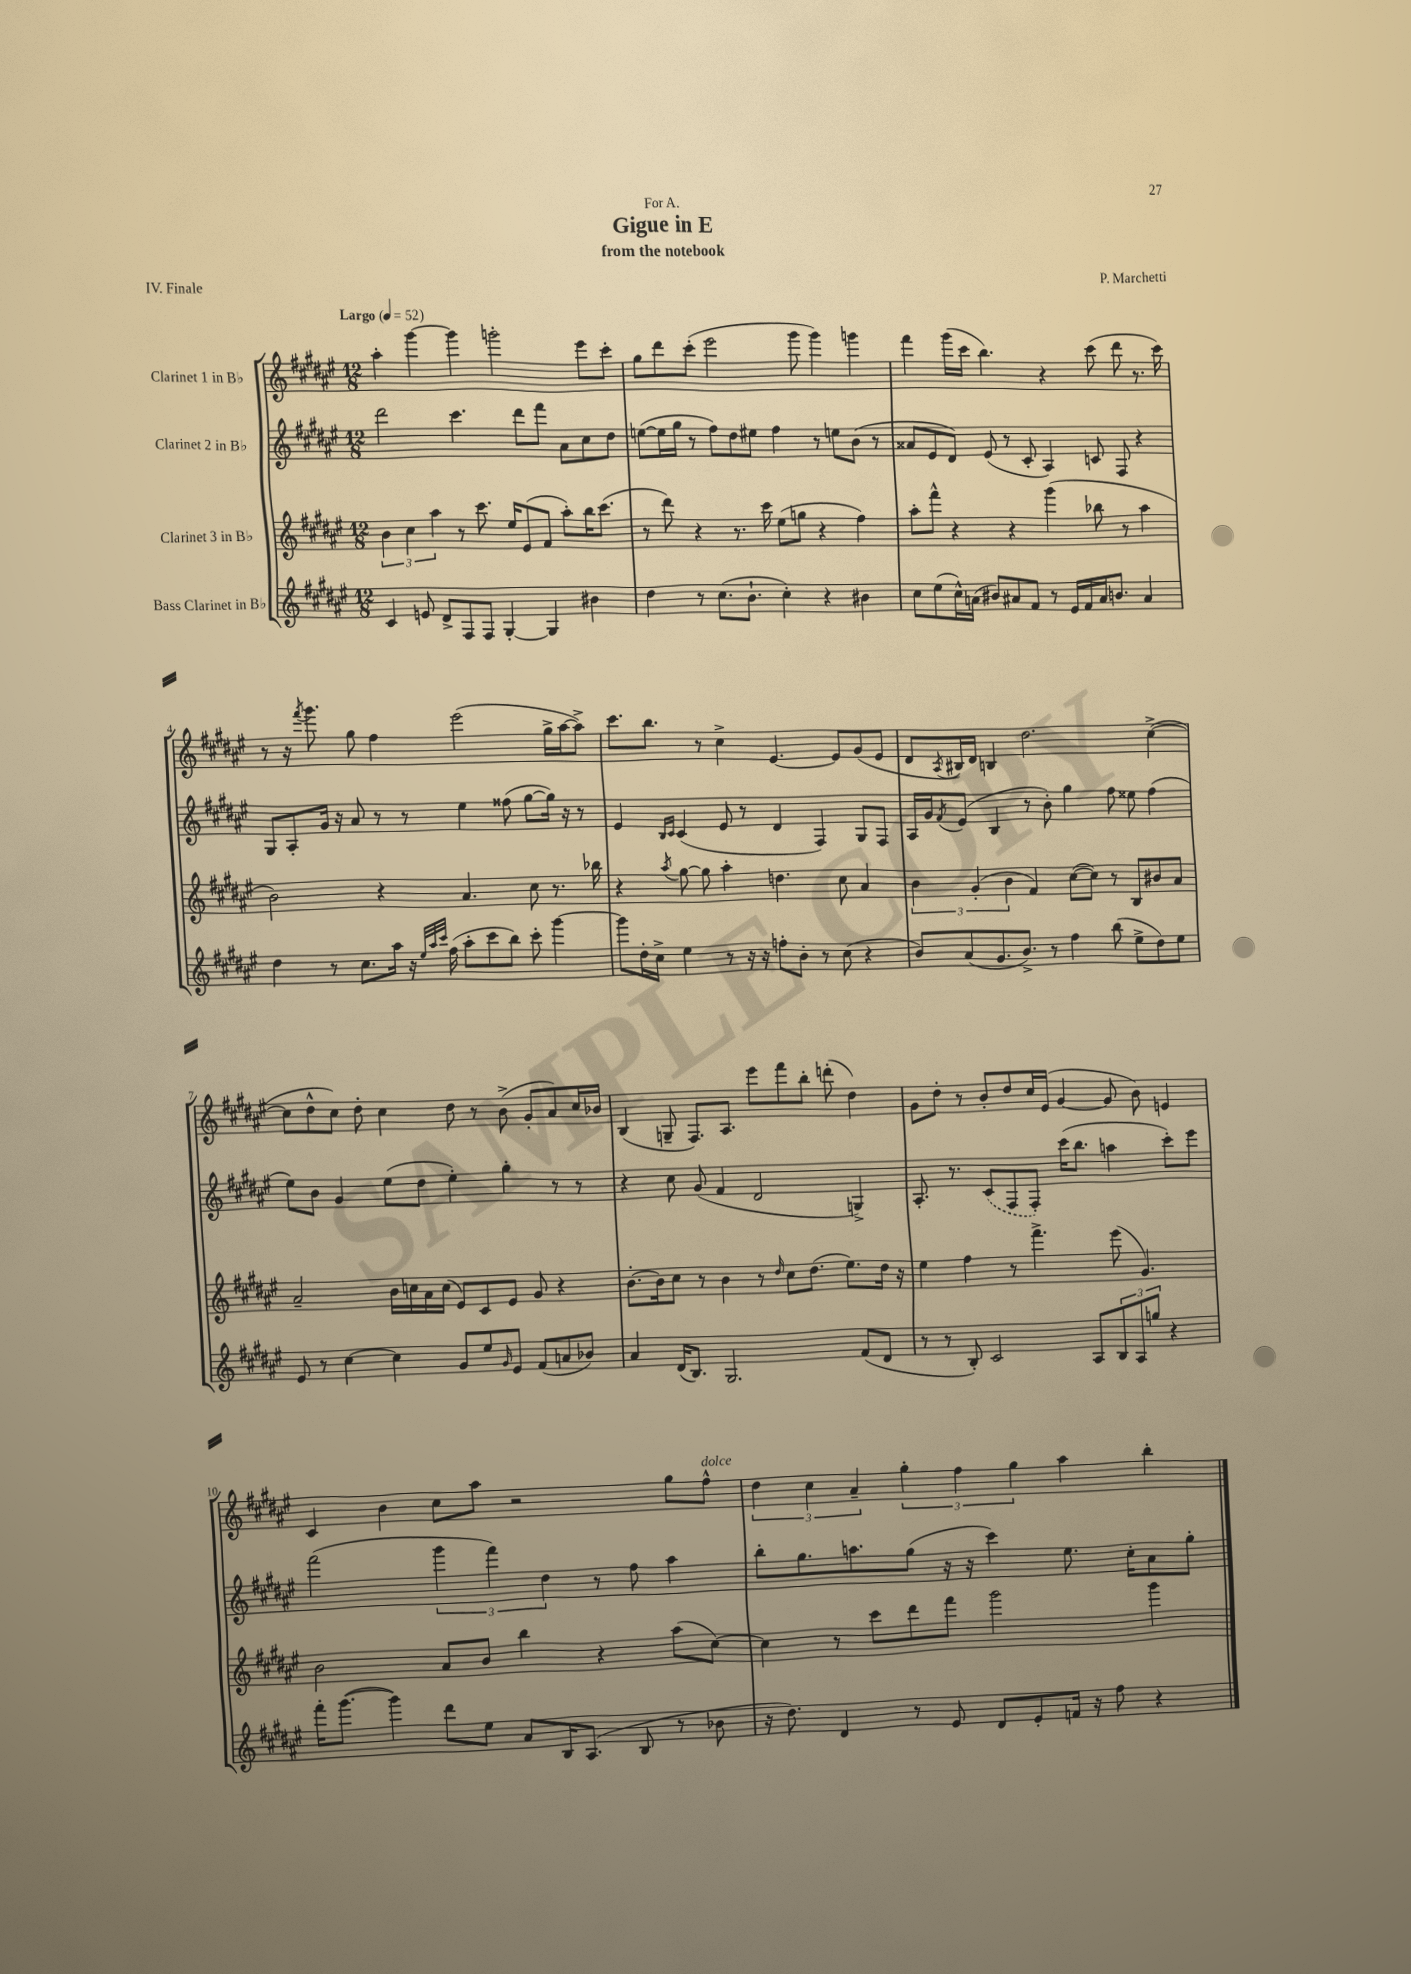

**kern	**kern	**kern	**kern
*staff4	*staff3	*staff2	*staff1
*clefG2	*clefG2	*clefG2	*clefG2
*k[f#c#g#d#a#e#]	*k[f#c#g#d#a#e#]	*k[f#c#g#d#a#e#]	*k[f#c#g#d#a#e#]
*M12/8	*M12/8	*M12/8	*M12/8
*MM52	*MM52	*MM52	*MM52
4c#/	6b\	2ddd#\	4aa#'\
.	6cc#\	.	.
8e/	.	.	[4ggg#\
.	6aa#\	.	.
8d#^/L	.	.	.
8F#/	8r	4.ccc#\	4ggg#\]
8F#/J	8.ccc#\	.	.
[4G#'/	.	.	2ggg'\
.	16ee#/LK	.	.
.	(8e#/	8ddd#\L	.
4G#/]	8f#/J	8fff#\J	.
.	8aa#'\L)	8a#\L	.
4b#\	16bb\K	8cc#\	8eee#\L
.	(8.ccc#\J	.	.
.	.	8dd#\J	8ccc#'\J
=	=	=	=
4dd#\	8r	([8ee\L	8gg#\L
.	8ddd#\)	16ee\]L	8ddd#\
.	.	16gg#\JJ	.
8r	4r	8r	(8ccc#'\J
(8.cc#\L	.	8ff#\L)	2eee#\
.	8.r	8dd#\	.
8.b`\J	.	.	.
.	.	8ee#\J	.
.	16ccc#\	.	.
4cc#'\)	(8ee#\L	4ff#\	.
.	8gg\J	.	8ggg#\
4r	4r	8r	4ggg#\)
.	.	8ee\L	.
4b#\	4ff#\)	(8b\J	4ggg\
.	.	8r	.
=	=	=	=
8cc#\L	8aa#'\L	8a##/L	4fff#\
(8ee#\	8fff#^^\J	8e#/	.
16cc#^^\L)	4r	8d#/J)	(16ggg#\LL
(16a\JJ	.	.	16ccc#\JJ
8b#/L)	.	(8e#/	4.bb\)
8a#/	4r	8r	.
8f#/J	.	8c#'/	.
8r	(4ggg#\	4A#/)	4r
16e#/LL	.	.	.
16f#/	.	.	.
16a#/J	8bb-\	8c/	(8ccc#\
8.b/J	.	.	.
.	8r	8F#/	8ddd#\
4a#/	4aa#\	4r	8.r
.	.	.	16ccc#\)
=	=	=	=
4dd#\	2b\)	8G#/L	8r
.	.	8A#'/	16r
.	.	.	8qfff#/
.	.	.	8.ggg#\
8r	.	16g#/Jk	.
.	.	16r	.
8.cc#\L	.	8a#/	8gg#\
.	4r	8r	4ff#\
16aa#\Jk	.	.	.
16r	.	8r	.
32qqee#/LLL	.	.	.
32qqaa#/	.	.	.
32qqccc#/JJJ	.	.	.
(16ff#\	.	.	.
8aa#'\L	4.a#/	4ee#\	(2eee#\
8ccc#\	.	.	.
8bb\J)	.	(8ff##\	.
8ccc#'\	8cc#\	[8gg#\L	.
[4ggg#\	8.r	16gg#\]Jk)	16gg#^\LL
.	.	16r	[16aa#\J
.	.	8r	8aa#^\]J)
.	16bb-\	.	.
=	=	=	=
8ggg#\]L	4r	4e#/	8.ccc#\L
16dd#'\L	.	.	.
16cc#^\JJ	.	.	8.bb\J
.	.	16qqB/LL	.
.	8qaa#/	16qqc#/JJ	.
4ee#\	[8gg#\	(4c#/	.
.	8gg#\]	.	8r
8r	4aa#'\	8e#/	4cc#^\
16r	.	8r	.
16r	.	.	.
8ff'\L	4.dd\	4d#/	[4.e#/
8b'\J	.	.	.
8r	.	4F#/)	.
(8cc#\	8cc#\	.	8e#/]L
4r	4a#/	8G#/L	(8g#/
.	.	8F#/J	8e#/J
=	=	=	=
8b/L)	6b\	16A#/LL	8d#/L
.	.	16g#/J	.
.	.	8qf#/	8qA#/
(8a#/	.	(8e#/J	16B#/L)
.	(6g#'/	.	.
.	.	.	16d#/JJ
8.g#/	.	4B/	4B/
.	6b\	.	.
8.b^/J)	.	.	.
.	4f#/)	8r	2.dd#\
8r	.	8b'\)	.
4ff#\	([8cc#\L	4gg#\	.
.	8cc#\]J)	.	.
(8bb\	8r	8ff#\	.
8ee#^\L	8B/L	8ee##\	.
8dd#\)	8b#/	(4ff#\	([4cc#^\
8ee#\J	8a#/J	.	.
=	=	=	=
8e#/	2a#~/	8ee#\L)	8cc#\]L
8r	.	8b\J	8dd#^^\
[4cc#\	.	4g#/	8cc#\J)
.	.	.	8dd#'\
4cc#\]	16b\LL	(8ee#\L	4cc#\
.	16cc\	.	.
.	16a#\	8dd#\J	.
.	(16cc\JJ	.	.
8g#/L	8e#/L)	4ee#'\)	8dd#\
8ee#/	8c#/	.	8r
16qqg#/	.	.	.
8e#/J	8e#/J	4gg#'\	(8b^\
(8f#/L	8g#/	.	8g#'/L
8a/	4r	8r	8a#/)
8b-/J)	.	8r	16cc#/L
.	.	.	16b-/JJ
=	=	=	=
4a#/	[8.b'\L	4r	(4B/
.	16b\]k	.	.
(16d#/LK	8cc#\J	8cc#\	8G~/
8.B/J)	.	.	.
.	8r	(8g#/	8.F#/L)
2.G#/	4b\	4f#/	.
.	.	.	8.A#/J
.	8r	2d#/	8eee#\L
.	16qqdd#/	.	.
.	8cc#\L	.	8fff#\
.	(8.dd#\J	.	8bb'\J
.	.	.	(8ddd'\
.	8.ee#\L)	.	.
(8f#/L	.	4G^/)	4dd#\)
8d#/J	16dd#\Jk	.	.
.	16r	.	.
=	=	=	=
8r	4ee#\	8.A#'/	8g#\L
8r	.	.	8dd#'\J
.	.	8.r	.
8B'/)	4ff#\	.	8r
2c#/	.	(8c#/L	8b'/L
.	8r	8F#/	8dd#/
.	4.fff#^\	8F#'/J)	16cc#/L
.	.	.	(16e#/JJ
.	.	(16ccc#\LK	[4g#/
.	.	8.bb\J	.
8A#/L	.	.	.
12B/	(8eee#\	4aa\	8g#/]
12A#/	.	.	.
.	4.g#/)	.	8b\)
12gg/J	.	.	.
4r	.	8ccc#'\L)	4e/
.	.	8eee#\J	.
=	=	=	=
16fff#'\LK	2b\	(2fff#\	4c#/
([8.ggg#\J	.	.	.
4ggg#\])	.	.	4b\
8ddd#\L	8a#/L	6ggg#\	8cc#\L
8ee#\J	8b/J	.	8aa#\J
.	.	6fff#\)	.
8a#/L	4bb\	.	2r
.	.	6dd#\	.
16B/K	.	.	.
(8.A#/J	.	.	.
.	4r	8r	.
8B/	.	8ff#\	.
8r	(8aa#\L	4aa#\	8gg#\L
8b-\	[8cc#\J)	.	8ff#^^\J
=	=	=	=
16r	4cc#\]	8bb'\L	6dd#\
8.dd#\)	.	.	.
.	.	8.gg#\	.
.	.	.	6cc#\
4d#/	8r	.	.
.	.	8.aa\	.
.	.	.	6a#~/
.	8ccc#\L	.	.
8r	8ddd#\	(8gg#\J	6gg#'\
8e#/	8fff#\J	16r	.
.	.	.	6ff#\
.	.	16r	.
8d#/L	2ggg#\	4ccc#\)	.
.	.	.	6gg#\
8e#'/	.	.	.
16f/Jk	.	8.ee#\	4aa#\
16r	.	.	.
8ff#\	.	.	.
.	.	16cc#'\LK	.
4r	4ggg#\	8a#\	4bb'\
.	.	8gg#'\J	.
==	==	==	==
*-	*-	*-	*-
